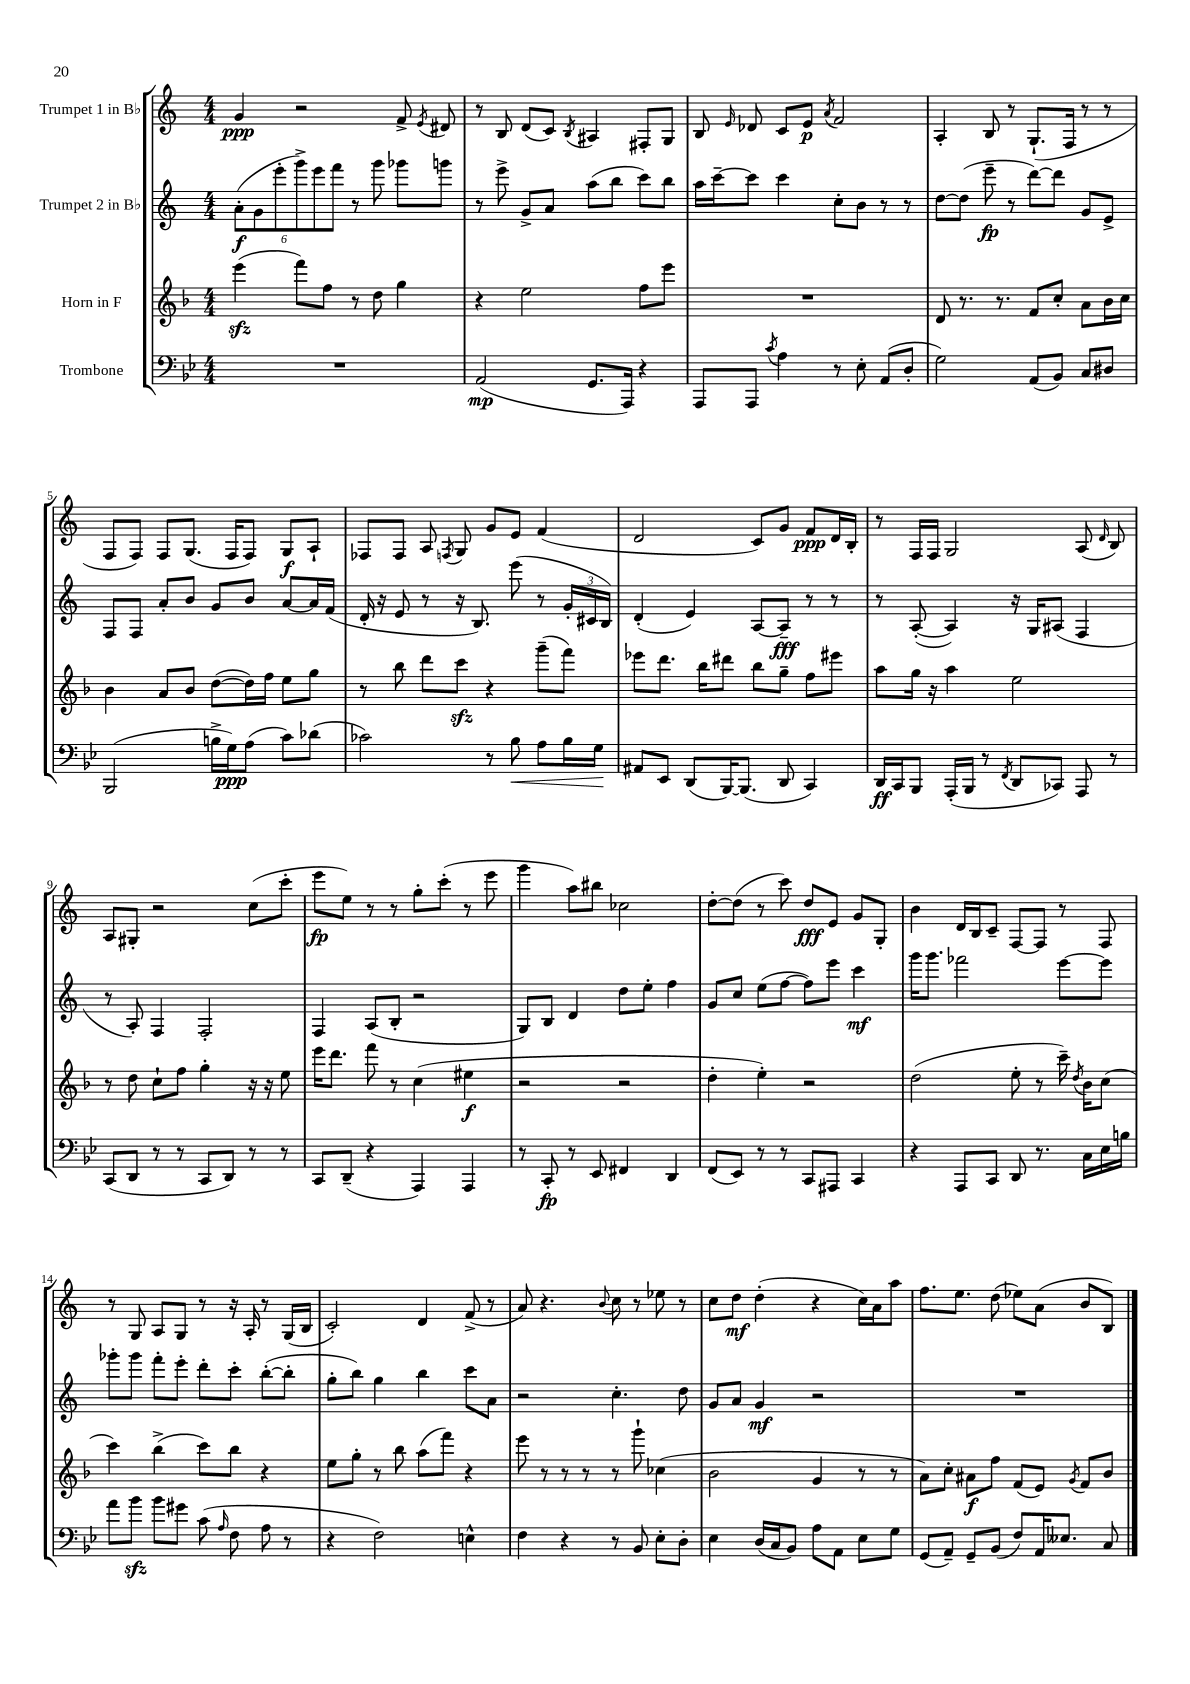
<<
\new StaffGroup <<
\new Staff = "s0" \with { instrumentName = "Trumpet 1 in Bb" } {
    \clef treble \key c \major \numericTimeSignature \time 4/4
    \autoBeamOff g'4\ppp r2 f'8-> \acciaccatura { e'8 } dis'8 |
    r8 b8 d'8[( c'8]) \acciaccatura { b8 } ais4 fis8[-. g8] |
    b8 \grace { e'16 } des'8 c'8[ e'8]\p \acciaccatura { a'8 } f'2 |
    a4-. b8 r8 g8.[-!( f16] r8 r8 |
    f8[ f8]) f8[ g8.]( f16[ f8]) g8[\f a8]-! |
    fes8[ fes8] a8 \acciaccatura { f8 } g8 g'8[ e'8] f'4( |
    d'2 c'8[) g'8] f'8[\ppp d'16 b16]-. |
    r8 f16[ f16] g2 a8( \grace { d'16 } b8) |
    a8[ gis8]-. r2 c''8[( c'''8]-. |
    e'''8[\fp e''8]) r8 r8 g''8[-. c'''8]-.( r8 e'''8 |
    g'''4 a''8[) bis''8] ces''2 |
    d''8[~-. d''8]( r8 c'''8) d''8[\fff e'8] g'8[ g8]-. |
    b'4 d'16[ b16 c'8]-- f8[~ f8] r8 f8 |
    r8 g8 a8[ g8] r8 r16 a16-. r8 g16[( b16] |
    c'2-.) d'4 f'8->( r8 |
    a'8) r4. \appoggiatura { b'8 } c''8 r8 ees''8 r8 |
    c''8[ d''8]\mf d''4-.( r4 c''16[) a'16 a''8] |
    f''8.[ e''8.] d''8( ees''8[) a'8]( b'8[ b8]) \bar "|." |
}
\new Staff = "s1" \with { instrumentName = "Trumpet 2 in Bb" } {
    \clef treble \key c \major \numericTimeSignature \time 4/4
    \autoBeamOff \tuplet 6/4 { a'8[-.\f( g'8 e'''8-. g'''8->) e'''8 f'''8] } r8 g'''8 ges'''8[ g'''8] |
    r8 e'''8-> g'8[-> a'8] a''8[( b''8] c'''8[) b''8] |
    a''16[ c'''16~-- c'''8] c'''4 c''8[-. b'8] r8 r8 |
    d''8[~ d''8]( e'''8--\fp r8 d'''8[~) d'''8] g'8[ e'8]-> |
    f8[ f8] a'8[-. b'8] g'8[ b'8] a'8[~ a'16 f'16]( |
    d'16-. r16 e'8 r8 r16 b8.) e'''8( r8 \tuplet 3/2 { g'16[-. cis'16 b16]) } |
    d'4-.( e'4) a8[~ a8]--\fff r8 r8 |
    r8 a8~-.( a4) r16 g16[ ais8]( f4 |
    r8 a8-.) f4 f2-. |
    f4 a8[( b8]-. r2 |
    g8[) b8] d'4 d''8[ e''8]-. f''4 |
    g'8[ c''8] e''8[( f''8]~ f''8[) e'''8] c'''4\mf |
    g'''16[ g'''8.] fes'''2 e'''8[~ e'''8] |
    ges'''8[-. ges'''8] f'''8[-. e'''8]-. d'''8[-. c'''8]-. b''8[~-.( b''8]-. |
    g''8[-. b''8]) g''4 b''4 c'''8[ a'8] |
    r2 c''4.-. d''8 |
    g'8[ a'8] g'4\mf r2 |
    R1 \bar "|." |
}
\new Staff = "s2" \with { instrumentName = "Horn in F" } {
    \clef treble \key f \major \numericTimeSignature \time 4/4
    \autoBeamOff e'''4\sfz( f'''8[) f''8] r8 d''8 g''4 |
    r4 e''2 f''8[ e'''8] |
    R1 |
    d'8 r8. r8. f'8[ c''8]-. a'8[ bes'16 c''16] |
    bes'4 a'8[ bes'8] d''8[~( d''16) f''16] e''8[ g''8] |
    r8 bes''8 d'''8[ c'''8]\sfz r4 g'''8[--( f'''8]) |
    ees'''8[ d'''8.] bes''16[ dis'''8] bes''8[ g''8]-- f''8[ eis'''8] |
    a''8[ g''16] r16 a''4 e''2 |
    r8 d''8 c''8[-! f''8] g''4-. r16 r16 e''8 |
    e'''16[ d'''8.] f'''8 r8 c''4( eis''4\f |
    r2 r2 |
    d''4-. e''4-.) r2 |
    d''2( e''8-. r8 c'''16--) \acciaccatura { d''8 } bes'16[ c''8]( |
    c'''4) bes''4->( c'''8[) bes''8] r4 |
    e''8[ g''8]-. r8 bes''8 a''8[( f'''8]) r4 |
    e'''8 r8 r8 r8 r8 g'''8-! ces''4( |
    bes'2 g'4 r8 r8 |
    a'8[) c''8]-. ais'8[\f f''8] f'8[( e'8]) \acciaccatura { g'8 } f'8[ bes'8] \bar "|." |
}
\new Staff = "s3" \with { instrumentName = "Trombone" } {
    \clef bass \key bes \major \numericTimeSignature \time 4/4
    \autoBeamOff R1 |
    a,2\mp( g,8.[ a,,16]) r4 |
    a,,8[ a,,8] \acciaccatura { c'8 } a4 r8 ees8-. a,8[( d8]-. |
    g2) a,8[( bes,8]) c8[ dis8] |
    bes,,2( b16[-> g16\ppp) a8]( c'8[) des'8]( |
    ces'2) r8 bes8\< a8[ bes16 g16]\! |
    ais,8[ ees,8] d,8[( bes,,16~) bes,,8.]( d,8 c,4) |
    d,16[\ff c,16 bes,,8] a,,16[-.( bes,,16] r8 \acciaccatura { f,8 } d,8[ ces,8]) a,,8 r8 |
    c,8[( d,8] r8 r8 c,8[ d,8]) r8 r8 |
    c,8[ d,8]--( r4 a,,4) a,,4 |
    r8 c,8-.\fp r8 ees,8 fis,4 d,4 |
    f,8[( ees,8]) r8 r8 c,8[ ais,,8] c,4 |
    r4 a,,8[ c,8] d,8 r8. c16[ ees16 b16] |
    a'8[ bes'8]\sfz bes'8[ gis'8] c'8( \grace { a16 } f8 a8 r8 |
    r4 f2) e4-^ |
    f4 r4 r8 bes,8 ees8[-. d8]-. |
    ees4 d16[( c16 bes,8]) a8[ a,8] ees8[ g8] |
    g,8[( a,8]--) g,8[-- bes,8]( f8[) a,16 eeses8.] c8 \bar "|." |
}
>>
>>
